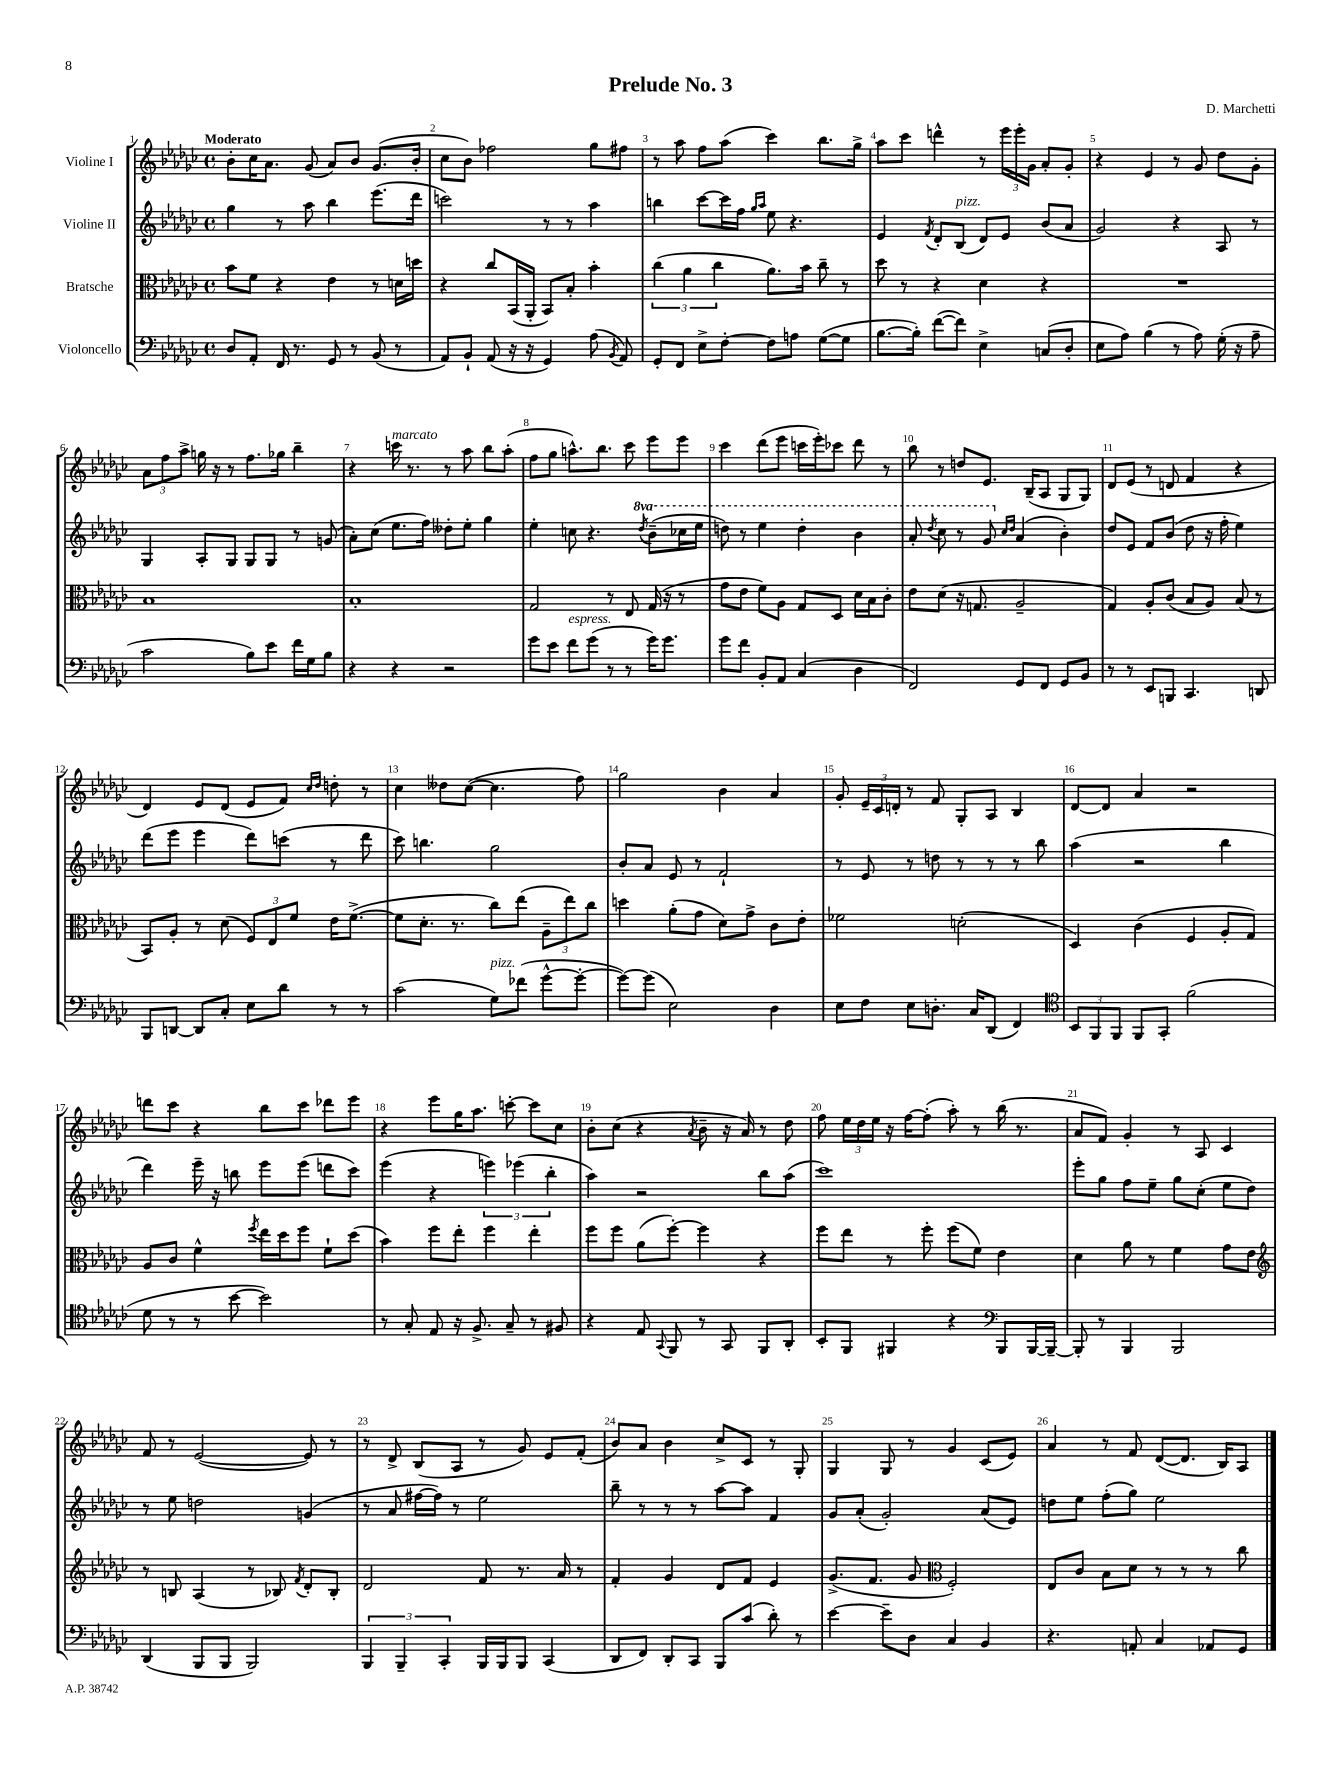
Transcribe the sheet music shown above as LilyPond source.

\header { title = "Prelude No. 3" composer = "D. Marchetti" }
<<
\new StaffGroup <<
\new Staff = "s0" \with { instrumentName = "Violine I" } {
    \clef treble \key ges \major \defaultTimeSignature \time 4/4 \tempo "Moderato"
    \autoBeamOff bes'8[-. ces''16 aes'8.] ges'8( aes'8[) bes'8] ges'8.[( bes'16]-. |
    ces''8[ bes'8]) fes''2 ges''8[ fis''8] |
    r8 aes''8 f''8[ aes''8]( ces'''4) bes''8.[ ges''16]-> |
    aes''8[ ces'''8] d'''4-^ r8 \tuplet 3/2 { ees'''16[ ees'''16-. ges'16] } aes'8[-. ges'8]-. |
    r4 ees'4 r8 ges'8 des''8[ ges'8]-. |
    \tuplet 3/2 { aes'8[ f''8 aes''8]-> } g''16 r16 r8 f''8.[ ges''16] bes''4-- |
    r4 c'''16^\markup { \italic "marcato" } r8. r8 aes''8 bes''8[ aes''8]-.( |
    f''8[ ges''8] a''8.[-^) bes''8.] ces'''8 ees'''8[ ees'''8] |
    ces'''4 des'''8[( ees'''8] c'''16[ ees'''16-.) ces'''8] des'''8 r8 |
    bes''8 r8 d''8[ ees'8.] bes16[--( aes8] ges8[ ges8]) |
    des'8[ ees'8]( r8 d'8 f'4 r4 |
    des'4) ees'8[ des'8]( ees'8[ f'8]) \grace { ces''16[ des''16] } d''8-. r8 |
    ces''4 deses''8[ ces''8]~( ces''4. f''8) |
    ges''2 bes'4 aes'4 |
    ges'8-. \tuplet 3/2 { ees'16[-- ces'16 d'16]-. } r8 f'8 ges8[-. aes8] bes4 |
    des'8[~ des'8] aes'4 r2 |
    d'''8[ ces'''8] r4 bes''8[ ces'''8] des'''8[ ees'''8] |
    r4 ees'''8[ ges''16 aes''8.] c'''8~-. c'''8[ ces''8] |
    bes'8[-. ces''8]( r4 \acciaccatura { aes'8 } bes'8-- r16 aes'16) r8 des''8 |
    f''8 \tuplet 3/2 { ees''16[ des''16 ees''16] } r16 f''16[~ f''8]-.( aes''8-.) r8 bes''16( r8. |
    aes'8[ f'8]) ges'4-. r8 aes8 ces'4 |
    f'8 r8 ees'2~( ees'8) r8 |
    r8 des'8-> bes8[( aes8] r8 ges'8) ees'8[ f'8]-.( |
    bes'8[) aes'8] bes'4 ces''8[-> ces'8] r8 ges8-. |
    ges4 ges8 r8 ges'4 ces'8[( ees'8]) |
    aes'4 r8 f'8 des'8[~( des'8.] bes16[) aes8] \bar "|." |
}
\new Staff = "s1" \with { instrumentName = "Violine II" } {
    \clef treble \key ges \major \defaultTimeSignature \time 4/4 \set Staff.ottavationMarkups = #ottavation-simple-ordinals
    \autoBeamOff ges''4 r8 aes''8 bes''4 ees'''8.[( des'''16] |
    c'''2) r8 r8 aes''4 |
    b''4 ces'''8[~ ces'''16 f''16] \grace { ges''16[ aes''16] } ees''8 r4. |
    ees'4 \acciaccatura { f'8 } des'8[-. bes8]^\markup { \italic "pizz." }( des'8[) ees'8] bes'8[( aes'8] |
    ges'2) r4 aes8 r8 |
    ges4 aes8[-. ges8] ges8[ ges8] r8 g'8( |
    aes'8[-.) ces''8]( ees''8.[ f''16]) deses''8[-. ees''8]-. ges''4 |
    ees''4-. c''8 r4. \ottava #1 \acciaccatura { des'''8 } bes''8[--( ces'''!16 ees'''16] |
    d'''8) r8 ees'''4 d'''4-. bes''4 |
    aes''8-. \acciaccatura { des'''8 } ces'''8 r8 ges''8 \ottava #0 \grace { ces''16[ des''16] } aes'4( bes'4-.) |
    des''8[ ees'8] f'8[ bes'8]( des''8 r16 f''16-. ees''4) |
    des'''8[( ees'''8] ees'''4 des'''8[) c'''8]( r8 des'''8 |
    ces'''8) b''4. ges''2 |
    bes'8[-. aes'8] ees'8 r8 f'2-! |
    r8 ees'8 r8 d''8 r8 r8 r8 bes''8 |
    aes''4( r2 bes''4 |
    des'''4) ees'''16-- r16 b''8 ees'''8[ ees'''8]( d'''8[ ces'''8]) |
    ees'''4( r4 \tuplet 3/2 { e'''4) ees'''4( bes''4-. } |
    aes''4) r2 bes''8[ aes''8]( |
    ces'''1) |
    ees'''8[-. ges''8] f''8[ ees''8]-- ges''8[ ces''8]-.( ees''8[ des''8]) |
    r8 ees''8 d''2 g'4( |
    r8 aes'8 fis''16[~ fis''16]) r8 ees''2 |
    bes''8-- r8 r8 r8 aes''8[~ aes''8] f'4 |
    ges'8[ aes'8]-.( ges'2-.) aes'8[( ees'8]) |
    d''8[ ees''8] f''8[-.( ges''8]) ees''2 \bar "|." |
}
\new Staff = "s2" \with { instrumentName = "Bratsche" } {
    \clef alto \key ges \major \defaultTimeSignature \time 4/4
    \autoBeamOff bes'8[ f'8] r4 ees'4 r8 d'16[ d''16] |
    r4 ces''8[ bes,16( aes,16]-. bes,8[) bes8]-. bes'4-. |
    \tuplet 3/2 { ces''4( aes'4 ces''4 } aes'8.[) bes'16] ces''8-- r8 |
    des''8 r8 r4 des'4 r4 |
    R1 |
    bes1 |
    bes1-. |
    ges2 r8 ees8 ges16( r16 r8 |
    ges'8[ ees'8] f'8[) aes8] ges8[ des8] des'16[ bes16 ces'8]-. |
    ees'8[ des'8]( r16 g8. aes2-- |
    ges4) aes8[-. ces'8]( bes8[ aes8]) bes8( r8 |
    bes,8[) aes8]-. r8 des'8( \tuplet 3/2 { f8[) ees8 f'8] } ees'16[ f'8.]~->( |
    f'8[ des'8.]-. r8. ces''8[) ees''8]( \tuplet 3/2 { aes8[-- ees''8) ces''8] } |
    d''4 aes'8[-.( ges'8] des'8[) ges'8]-> ces'8[ ees'8]-. |
    fes'2 d'2-.( |
    des4) ces'4( f4 aes8[-. ges8]) |
    aes8[ ces'8] f'4-^ \acciaccatura { f''8 } ees''16[ des''16 f''8] f'8[-! des''8]( |
    bes'4) f''8[ ees''8]-. f''4 ees''4-. |
    f''8[ f''8] aes'8[( f''8]~-.) f''4 r4 |
    f''8[ ees''8] r8 f''8-. f''8[( f'8]) ees'4 |
    des'4 aes'8 r8 f'4 ges'8[ ees'8] |
    \clef treble r8 b8 aes4( r8 bes8) \acciaccatura { f'8 } des'8[-. bes8]-. |
    des'2 f'8 r8. aes'16 r8 |
    f'4-. ges'4 des'8[ f'8] ees'4 |
    ges'8.[->( f'8.] ges'8 \clef alto f2-.) |
    ees8[ ces'8] bes8[ des'8] r8 r8 r8 ces''8 \bar "|." |
}
\new Staff = "s3" \with { instrumentName = "Violoncello" } {
    \clef bass \key ges \major \defaultTimeSignature \time 4/4
    \autoBeamOff des8[ aes,8]-. f,16 r8. ges,8 r8 bes,8( r8 |
    aes,8[) bes,8]-! aes,8( r16 r16 ges,4) aes8( \acciaccatura { bes,8 } aes,8) |
    ges,8[-. f,8] ees8[-> f8]~-. f8[ a8] ges8[~( ges8] |
    bes8.[~ bes16]-.) f'8[~( f'8]) ees4-> c8[( des8]-. |
    ees8[ aes8]) bes4( r8 aes8) ges16-.( r16 aes8-- |
    ces'2 bes8[) ees'8] f'16[ ges16 bes8] |
    r4 r4 r2 |
    ges'8[ ees'8] f'8[^\markup { \italic "espress." } ges'8]( r8 r8 ges'16[) ges'8.] |
    ges'8[ f'8] bes,8[-. aes,8] ces4( des4 |
    f,2) ges,8[ f,8] ges,8[ bes,8] |
    r8 r8 ees,8[ b,,8] ces,4. d,8 |
    bes,,8[ d,8]~ d,8[ ces8]-. ees8[ des'8] r8 r8 |
    ces'2( ges8[^\markup { \italic "pizz." }) fes'8]( ges'8[~-^ ges'8]~-. |
    ges'8[~) ges'8]( ees2) des4 |
    ees8[ f8] ees8[ d8.]-. ces16[ des,8]( f,4) |
    \clef tenor \tuplet 3/2 { bes,8[ f,8 f,8] } f,8[ ges,8]-. f'2( |
    des'8 r8 r8 bes'8~ bes'2) |
    r8 ges8-. ees8 r16 f8.-> ges8-- r8 fis8 |
    r4 ees8 \appoggiatura { ges,8 } f,8 r8 ges,8 f,8[ aes,8]-. |
    bes,8[-. f,8] fis,4 r4 \clef bass bes,,8[ bes,,16~ bes,,16]~-- |
    bes,,8-. r8 bes,,4 bes,,2 |
    des,4( bes,,8[ bes,,8] bes,,2) |
    \tuplet 3/2 { bes,,4 bes,,4-- ces,4-. } bes,,16[ bes,,16 bes,,8] ces,4( |
    des,8[ f,8]) des,8[-. ces,8] bes,,8[ ces'8]( des'8-.) r8 |
    ees'4~ ees'8[-- des8] ces4 bes,4 |
    r4. a,8-. ces4 aes,8[ ges,8] \bar "|." |
}
>>
>>
\layout { \context { \Score \override BarNumber.break-visibility = ##(#f #t #t) barNumberVisibility = #all-bar-numbers-visible } }
